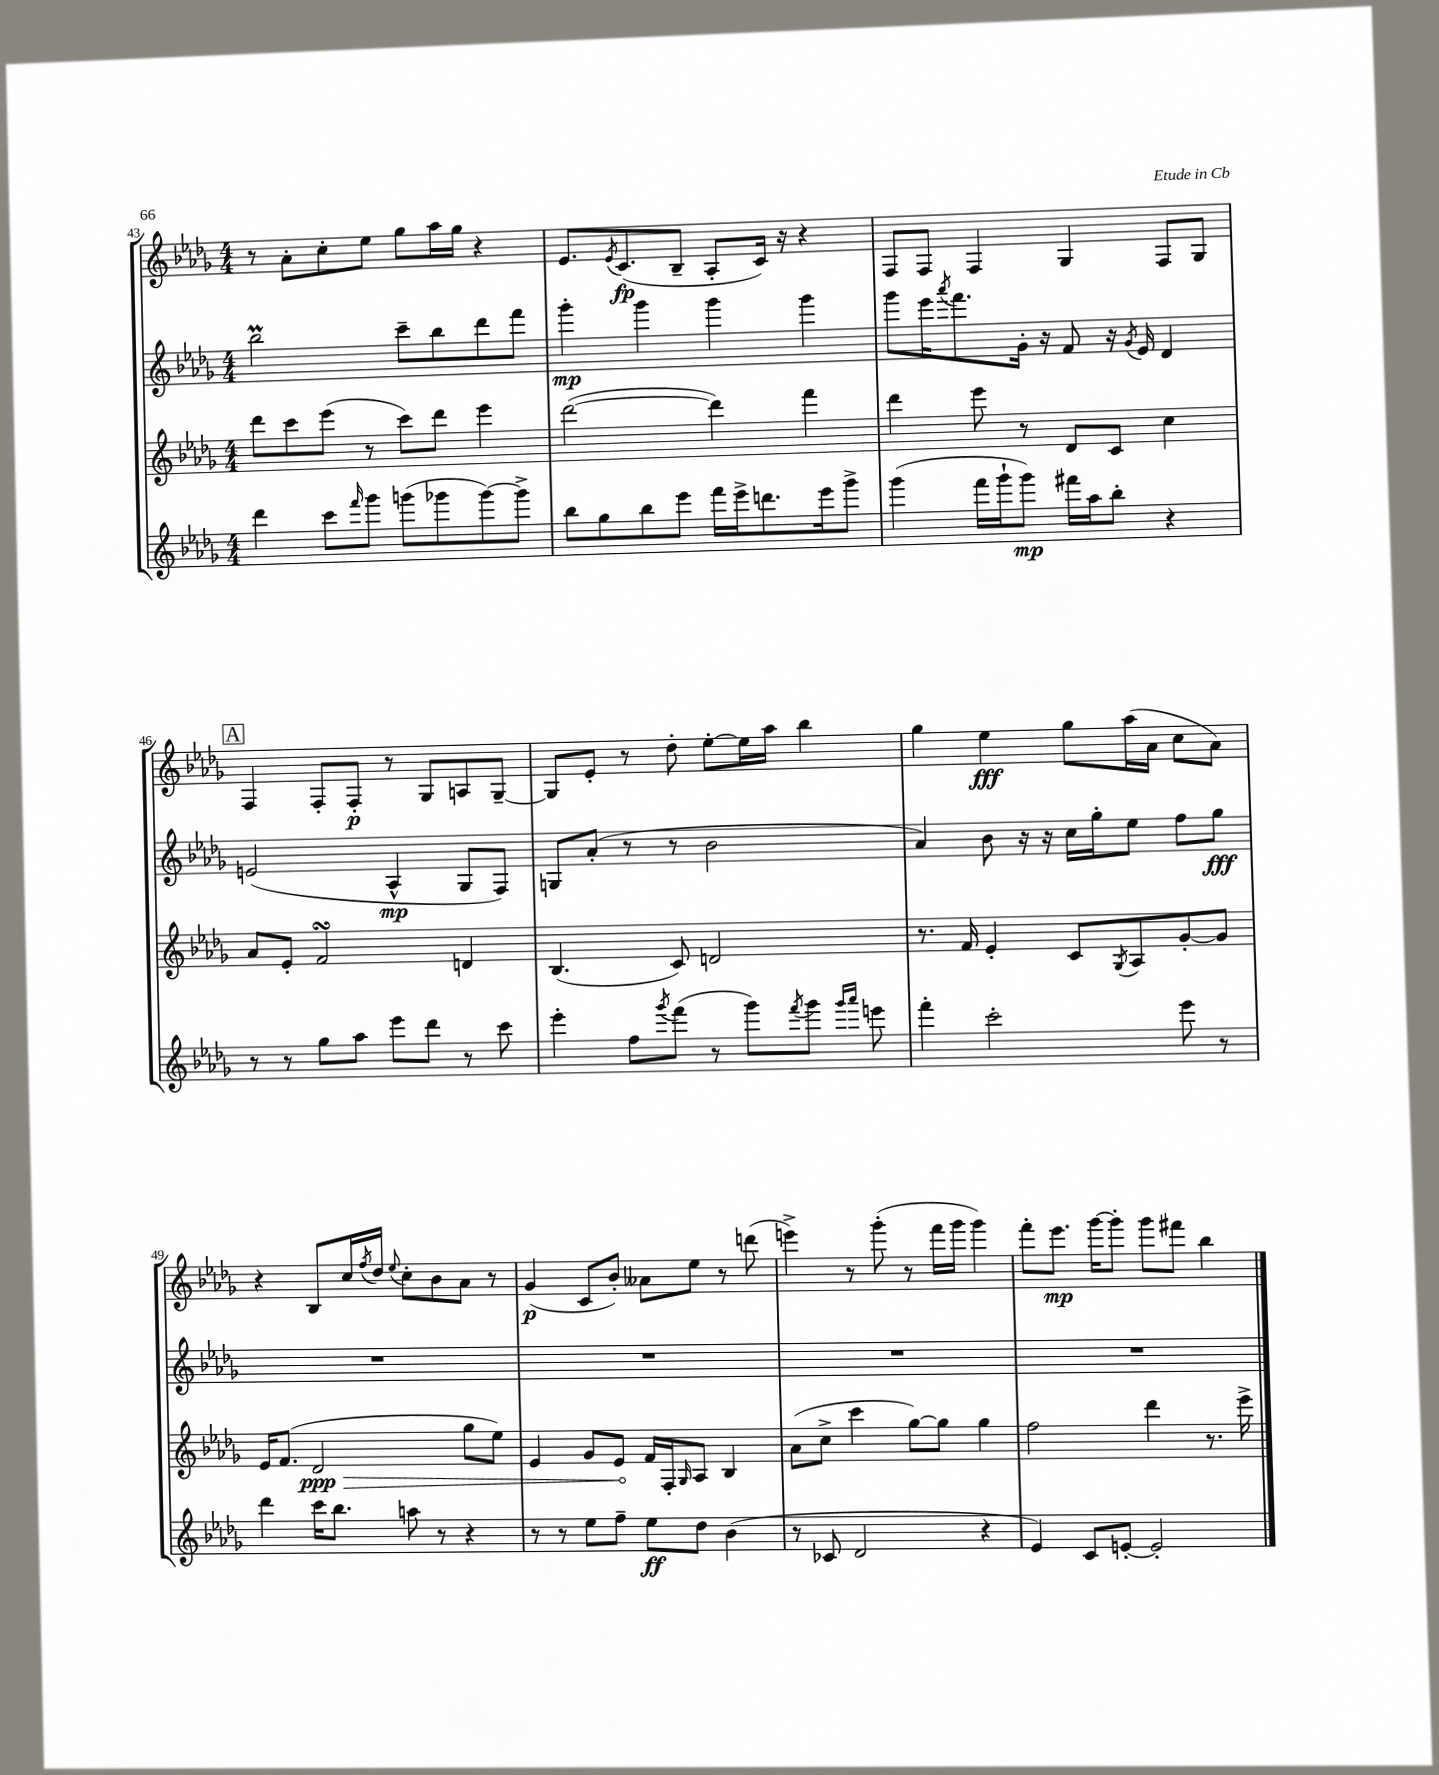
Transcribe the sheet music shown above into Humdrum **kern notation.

**kern	**dynam	**kern	**dynam	**kern	**dynam	**kern	**dynam
*part4	*part4	*part3	*part3	*part2	*part2	*part1	*part1
*staff4	*staff4	*staff3	*staff3	*staff2	*staff2	*staff1	*staff1
*clefG2	*	*clefG2	*	*clefG2	*	*clefG2	*
*k[b-e-a-d-g-]	*	*k[b-e-a-d-g-]	*	*k[b-e-a-d-g-]	*	*k[b-e-a-d-g-]	*
*M4/4	*	*M4/4	*	*M4/4	*	*M4/4	*
=43	=43	=43	=43	=43	=43	=43	=43
4ddd-\	.	8ddd-\L	.	2bb-M\	.	8r	.
.	.	8ccc\	.	.	.	8a-'\L	.
8ccc\L	.	(8eee-\J	.	.	.	8cc'\	.
16qqfff/	.	.	.	.	.	.	.
8ggg-\J	.	8r	.	.	.	8ee-\J	.
(8gggn\L	.	8ccc\L)	.	8ccc~\L	.	8gg-\L	.
8ggg-X\	.	8ddd-\J	.	8bb-\	.	16aa-\L	.
.	.	.	.	.	.	16gg-\JJ	.
[8ggg-\)	.	4eee-\	.	8ddd-\	.	4r	.
8ggg-^\J]	.	.	.	8fff\J	.	.	.
=44	=44	=44	=44	=44	=44	=44	=44
8bb-\L	.	([2ddd-\	.	4ggg-'\	mp	8.e-/L	.
8gg-\	.	.	.	.	.	.	.
.	.	.	.	.	.	8qe-/	.
.	.	.	.	.	.	(8.c/	fp
8bb-\	.	.	.	4ggg-\	.	.	.
8eee-\J	.	.	.	.	.	8B-~/J	.
16fff\LL	.	4ddd-\])	.	4ggg-\	.	8A-'/L	.
16eee-^\J	.	.	.	.	.	.	.
8.dddn\	.	.	.	.	.	16c/Jk)	.
.	.	.	.	.	.	16r	.
.	.	4fff\	.	4ggg-\	.	4r	.
16eee-\k	.	.	.	.	.	.	.
8ggg-^\J	.	.	.	.	.	.	.
=45	=45	=45	=45	=45	=45	=45	=45
(4ggg-\	.	4ddd-\	.	8ggg-\L	.	8F/L	.
.	.	.	.	16eee-\K	.	8F/J	.
.	.	.	.	8qaaa-/	.	.	.
.	.	.	.	8.fff\	.	.	.
16fff\LL	.	8eee-\	.	.	.	4F/	.
16ggg-`\J	.	.	.	.	.	.	.
8ggg-\J)	mp	8r	.	16g-'\Jk	.	.	.
.	.	.	.	16r	.	.	.
16fff#X\LL	.	8d-/L	.	8f/	.	4G-/	.
16aa-\J	.	.	.	.	.	.	.
8bb-'\J	.	8c/J	.	16r	.	.	.
.	.	.	.	8qg-/	.	.	.
.	.	.	.	16e-/	.	.	.
4r	.	4cc\	.	4d-/	.	8F/L	.
.	.	.	.	.	.	8G-/J	.
!!LO:LB:g=z
!!LO:REH:place=s1:t=A
=46	=46	=46	=46	=46	=46	=46	=46
8r	.	8a-/L	.	(2en/	.	4F/	.
8r	.	8e-'/J	.	.	.	.	.
8gg-\L	.	2fsSsS/	.	.	.	8F'/L	.
8aa-\J	.	.	.	.	.	8F'/J	p
8eee-\L	.	.	.	4A-^^/	mp	8r	.
8ddd-\J	.	.	.	.	.	8G-/L	.
8r	.	4dn/	.	8G-/L	.	8An/	.
8ccc\	.	.	.	8F/J)	.	[8G-~/J	.
=47	=47	=47	=47	=47	=47	=47	=47
4eee-'\	.	(4.B-/	.	8Gn/L	.	8G-/L]	.
.	.	.	.	(8a-'/J	.	8e-'/J	.
8ff\L	.	.	.	8r	.	8r	.
8qggg-/	.	.	.	.	.	.	.
(8fff\J	.	8c/)	.	8r	.	8dd-'\	.
8r	.	2dn/	.	2b-\	.	[8ee-'\L	.
8ggg-\L)	.	.	.	.	.	16ee-\L]	.
.	.	.	.	.	.	16aa-\JJ	.
8qfff/	.	.	.	.	.	.	.
8ggg-\J	.	.	.	.	.	4bb-\	.
16qqggg-/LL	.	.	.	.	.	.	.
16qqaaa-/JJ	.	.	.	.	.	.	.
8eeen\	.	.	.	.	.	.	.
=48	=48	=48	=48	=48	=48	=48	=48
4fff'\	.	8.r	.	4a-/)	.	4gg-\	.
.	.	16f/	.	.	.	.	.
2ccc'\	.	4e-'/	.	8b-\	.	4ee-\	fff
.	.	.	.	16r	.	.	.
.	.	.	.	16r	.	.	.
.	.	8c/L	.	16cc\LL	.	8gg-\L	.
.	.	.	.	16gg-'\J	.	.	.
.	.	8qG-/	.	.	.	.	.
.	.	8A-/	.	8ee-\J	.	(16aa-\L	.
.	.	.	.	.	.	16a-\JJ	.
8eee-\	.	[8g-'/	.	8ff\L	.	8cc\L	.
8r	.	8g-/J]	.	8gg-\J	fff	8a-\J)	.
!!LO:LB:g=z
=49	=49	=49	=49	=49	=49	=49	=49
4ddd-\	.	16e-/KL	.	1r	.	4r	.
.	.	(8.f/J	.	.	.	.	.
!	!	!	!LO:HP:b	!	!	!	!
16ccc\KL	.	2d-/	> ppp	.	.	8B-/L	.
8.bb-\J	.	.	.	.	.	.	.
.	.	.	.	.	.	16cc/L	.
.	.	.	.	.	.	8qff/	.
.	.	.	.	.	.	16dd-/JJ	.
.	.	.	.	.	.	8qqee-/	.
8aan\	.	.	.	.	.	8cc'\L	.
8r	.	.	.	.	.	8b-\	.
4r	.	8gg-\L	.	.	.	8a-\J	.
.	.	8ee-\J)	.	.	.	8r	.
=50	=50	=50	=50	=50	=50	=50	=50
8r	.	4e-/	.	1r	.	(4g-/	p
8r	.	.	.	.	.	.	.
8ee-\L	.	8g-/L	.	.	.	8c/L	.
8ff~\J	.	8e-/J	.	.	.	8b-'/J)	.
8ee-\L	ff	16f/LL	]	.	.	8a--X\L	.
.	.	16F'/J	.	.	.	.	.
.	.	16qqG-/	.	.	.	.	.
8dd-\J	.	8A-/J	.	.	.	8ee-\J	.
(4b-\	.	4B-/	.	.	.	8r	.
.	.	.	.	.	.	(8dddn\	.
=51	=51	=51	=51	=51	=51	=51	=51
8r	.	(8a-\L	.	1r	.	4eeen^\)	.
8c-X/	.	8cc^\J	.	.	.	.	.
2d-/	.	4ccc\	.	.	.	8r	.
.	.	.	.	.	.	(8ggg-'\	.
.	.	[8gg-\L)	.	.	.	8r	.
.	.	8gg-\J]	.	.	.	16fff\LL	.
.	.	.	.	.	.	16ggg-\JJ	.
4r	.	4gg-\	.	.	.	4ggg-\)	.
=52	=52	=52	=52	=52	=52	=52	=52
4e-/)	.	2ff\	.	1r	.	8fff'\L	.
.	.	.	.	.	.	8.eee-\J	mp
8c/L	.	.	.	.	.	.	.
.	.	.	.	.	.	[16ggg-\KL	.
[8en'/J	.	.	.	.	.	8ggg-'\J]	.
2e'/]	.	4ddd-\	.	.	.	8ggg-\L	.
.	.	.	.	.	.	8fff#X\J	.
.	.	8.r	.	.	.	4bb-\	.
.	.	16eee-^\	.	.	.	.	.
==	==	==	==	==	==	==	==
*-	*-	*-	*-	*-	*-	*-	*-
